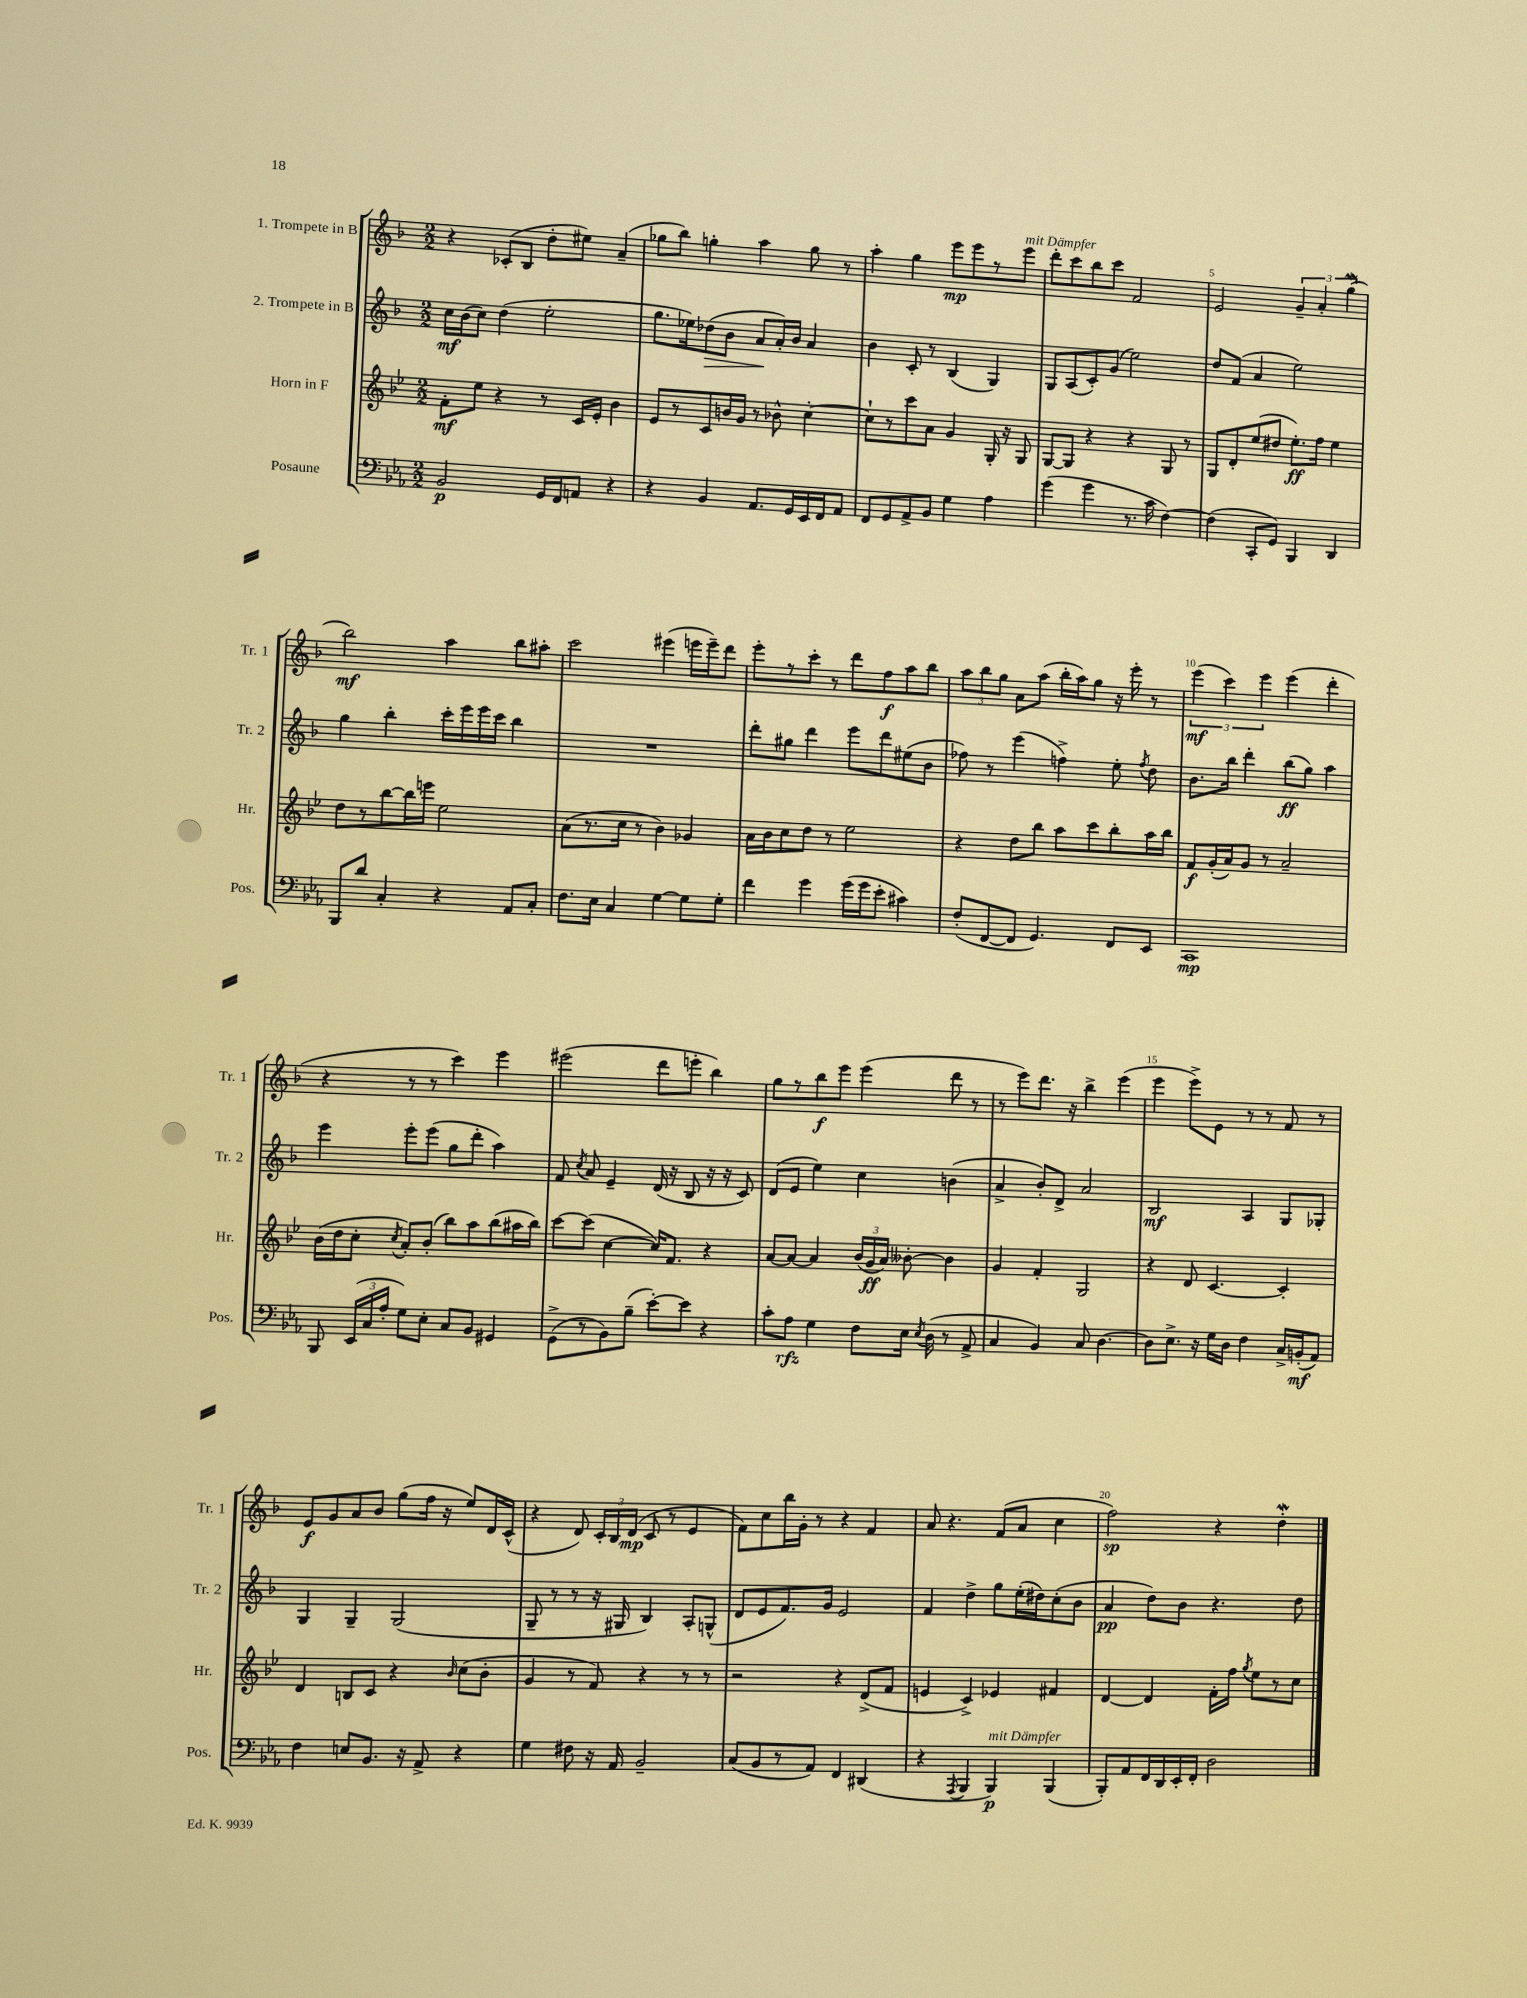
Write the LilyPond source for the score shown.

<<
\new StaffGroup <<
\new Staff = "s0" \with { instrumentName = "1. Trompete in B" shortInstrumentName = "Tr. 1" } {
    \clef treble \key f \major \numericTimeSignature \time 2/2
    \autoBeamOff r4 ces'8[-.( bes8] d''8[-. eis''8]) a'4--( |
    ges''8[ bes''8]) g''4-. a''4 g''8 r8 |
    a''4-. g''4 e'''8[\mp e'''8 r8 e'''8]^\markup { \italic "mit Dämpfer" } |
    d'''8[-. c'''8 bes''8 c'''8] f'2 |
    e'2 \tuplet 3/2 { g'4-- a'4-. g''4\mordent( } |
    bes''2\mf) a''4 bes''8[ ais''8]-. |
    c'''2 eis'''4( e'''16[ e'''16--) d'''8] |
    e'''8[-. r8 c'''8]-. r8 d'''8[ f''8\f a''8 bes''8] |
    \tuplet 3/2 { a''8[ bes''8 g''8] } a'8[ a''8]( bes''16[-. a''16) g''8] r16 e'''16-. r8 |
    \tuplet 3/2 { e'''4\mf( c'''4) e'''4 } e'''4( d'''4-. |
    r4 r8 r8 c'''4) e'''4 |
    eis'''2( d'''8[ e'''8]-. bes''4) |
    g''8[ r8 bes''8\f e'''8] e'''4( d'''8 r8 |
    r8 e'''8[) d'''8.] r16 bes''4-> e'''4( |
    e'''4 e'''8[->) e'8] r8 r8 f'8 r8 |
    e'8[\f g'8 a'8 bes'8] g''8[( f''16] r16 e''8[) d'16 c'16]-^( |
    r4 d'8) \tuplet 3/2 { c'16[-. bes16 d'16]\mp( } c'8 r8 e'4 |
    f'8[) c''8 bes''16 g'16]-. r8 r4 f'4 |
    a'8 r4. f'8[( a'8] c''4 |
    f''2\sp) r4 d''4-.\mordent \bar "|." |
}
\new Staff = "s1" \with { instrumentName = "2. Trompete in B" shortInstrumentName = "Tr. 2" } {
    \clef treble \key f \major \numericTimeSignature \time 2/2
    \autoBeamOff c''16[\mf bes'16( c''8]) d''4( e''2-. |
    g''8.[ ees''16) des''8\>( bes'8] a'8[\! a'16-.) bes'16] a'4 |
    bes'4 c'8-. r8 bes4( g4) |
    g8[ a8( c'8-.) g'8]( e''2) |
    d''8[ f'8]( a'4 e''2) |
    g''4 bes''4-. c'''16[-. e'''16 e'''16 c'''16] bes''4 |
    R1 |
    d'''8[-. gis''8] d'''4 e'''8[ d'''8 eis''8( bes'8] |
    fes''8) r8 e'''4( f''4->) e''8-. \acciaccatura { f''8 } d''8 |
    bes'8.[ bes''16] d'''4-. bes''8[\ff( g''8]) a''4 |
    e'''4 e'''8[-. e'''8]( g''8[ d'''8]-. a''4) |
    f'8 \acciaccatura { c''8 } a'8 e'4-- d'16( r16 bes8 r16 r16 c'8) |
    d'8[( e'8] e''4) c''4 b'4( |
    a'4-> bes'8[-.) d'8]-> a'2 |
    bes2\mf a4 g8[ ges8]-. |
    g4 g4-- g2( |
    g8-- r8 r8 r16 gis16 bes4) a8[-. g8]-^( |
    d'8[ e'8 f'8.) g'16] e'2 |
    f'4 d''4-> g''8[ e''16-.( dis''16) c''8-.( bes'8] |
    a'4\pp d''8[) bes'8] r4. d''8 \bar "|." |
}
\new Staff = "s2" \with { instrumentName = "Horn in F" shortInstrumentName = "Hr." } {
    \clef treble \key bes \major \numericTimeSignature \time 2/2
    \autoBeamOff f'8[-.\mf ees''8] r4 r8 c'16[ ees'16]-. bes'4 |
    ees'8[ r8 c'8 b'16 g'16] r8 bes'8-^ c''4~-. |
    c''8[-! r8 c'''8 a'8] g'4 g16-. r16 g8 |
    g8[~ g8] r4 r4 g8 r8 |
    g8[ d'8-. ees''8( dis''8] ees''8.[-.\ff) f''16] ees''4 |
    d''8[ r8 bes''8~ bes''16 e'''16] ees''2 |
    a'8[( r8. c''16] r8 bes'4) ges'4 |
    a'16[ bes'16 c''8 d''8] r8 ees''2 |
    r4 d''8[ bes''8] a''8[ c'''8 bes''8-. a''16 bes''16] |
    f'8[\f g'16-.( a'16) g'8] r8 a'2-- |
    bes'16[( d''16 c''8]-. \acciaccatura { c''8 } a'8[-.) bes'8]-.( bes''8[) a''8 bes''8( ais''16 bes''16]) |
    c'''8[~ c'''8]( c''4~ c''16[) f'8.] r4 |
    a'8[~ a'8]~ a'4 \tuplet 3/2 { bes'16[( g'16\ff a'16]) } beses'8~-. beses'4 |
    g'4 f'4-. g2 |
    r4 d'8 c'4.~ c'4-. |
    d'4 b8[ c'8] r4 \grace { bes'16 } c''8[( bes'8]-. |
    g'4 r8 f'8) r4 r8 r8 |
    r2 r4 d'8[->( f'8] |
    e'4 c'4->) ees'4 fis'4 |
    d'4~ d'4 f'16[-. f''16] \acciaccatura { g''8 } ees''8[ r8 c''8] \bar "|." |
}
\new Staff = "s3" \with { instrumentName = "Posaune" shortInstrumentName = "Pos." } {
    \clef bass \key ees \major \numericTimeSignature \time 2/2
    \autoBeamOff bes,2\p g,16[ f,16 a,8] r4 |
    r4 bes,4 aes,8.[ g,16 ees,16 f,16 aes,8] |
    f,8[ g,8 aes,8-> bes,8] g4 aes4 |
    g'4( g'4 r8. c'16 f4~) |
    f4( c,8[-. g,8]) bes,,4 d,4 |
    bes,,8[ d'8] c4-. r4 aes,8[ c8]-. |
    f8.[ ees16] c4 g4~ g8[ g8]-. |
    f'4 g'4 g'16[( g'16 ees'8]-. cis'4) |
    f8[-.( f,8~ f,8] g,4.) f,8[ ees,8] |
    c,1\mp |
    bes,,8 \tuplet 3/2 { ees,16[( c16 aes16]-. } g8[) ees8]-. c8[ bes,8] gis,4 |
    g,8[->( r8 bes,8) bes8]--( ees'8[~-.) ees'8] r4 |
    c'8[-. aes8]\rfz g4 f8[ ees16] \acciaccatura { ees8 } d16( r8 aes,8-> |
    c4 bes,4) c8 d4.~ |
    d8[ ees8.]-> r16 g16[ d16] f4 c16[-> b,16-.\mf( aes,8]) |
    f4 e8[ bes,8.] r16 aes,8-> r4 |
    g4 fis8 r16 aes,16 bes,2-- |
    c8[( bes,8 r8 aes,8]) f,4 dis,4( |
    r4 \acciaccatura { aes,,8 } bes,,4 bes,,4\p^\markup { \italic "mit Dämpfer" }) bes,,4( |
    bes,,8[-.) aes,8 f,16 d,16 ees,16-. f,16]-. d2 \bar "|." |
}
>>
>>
\layout { \context { \Score \override BarNumber.break-visibility = ##(#f #t #t) barNumberVisibility = #(every-nth-bar-number-visible 5) } }
